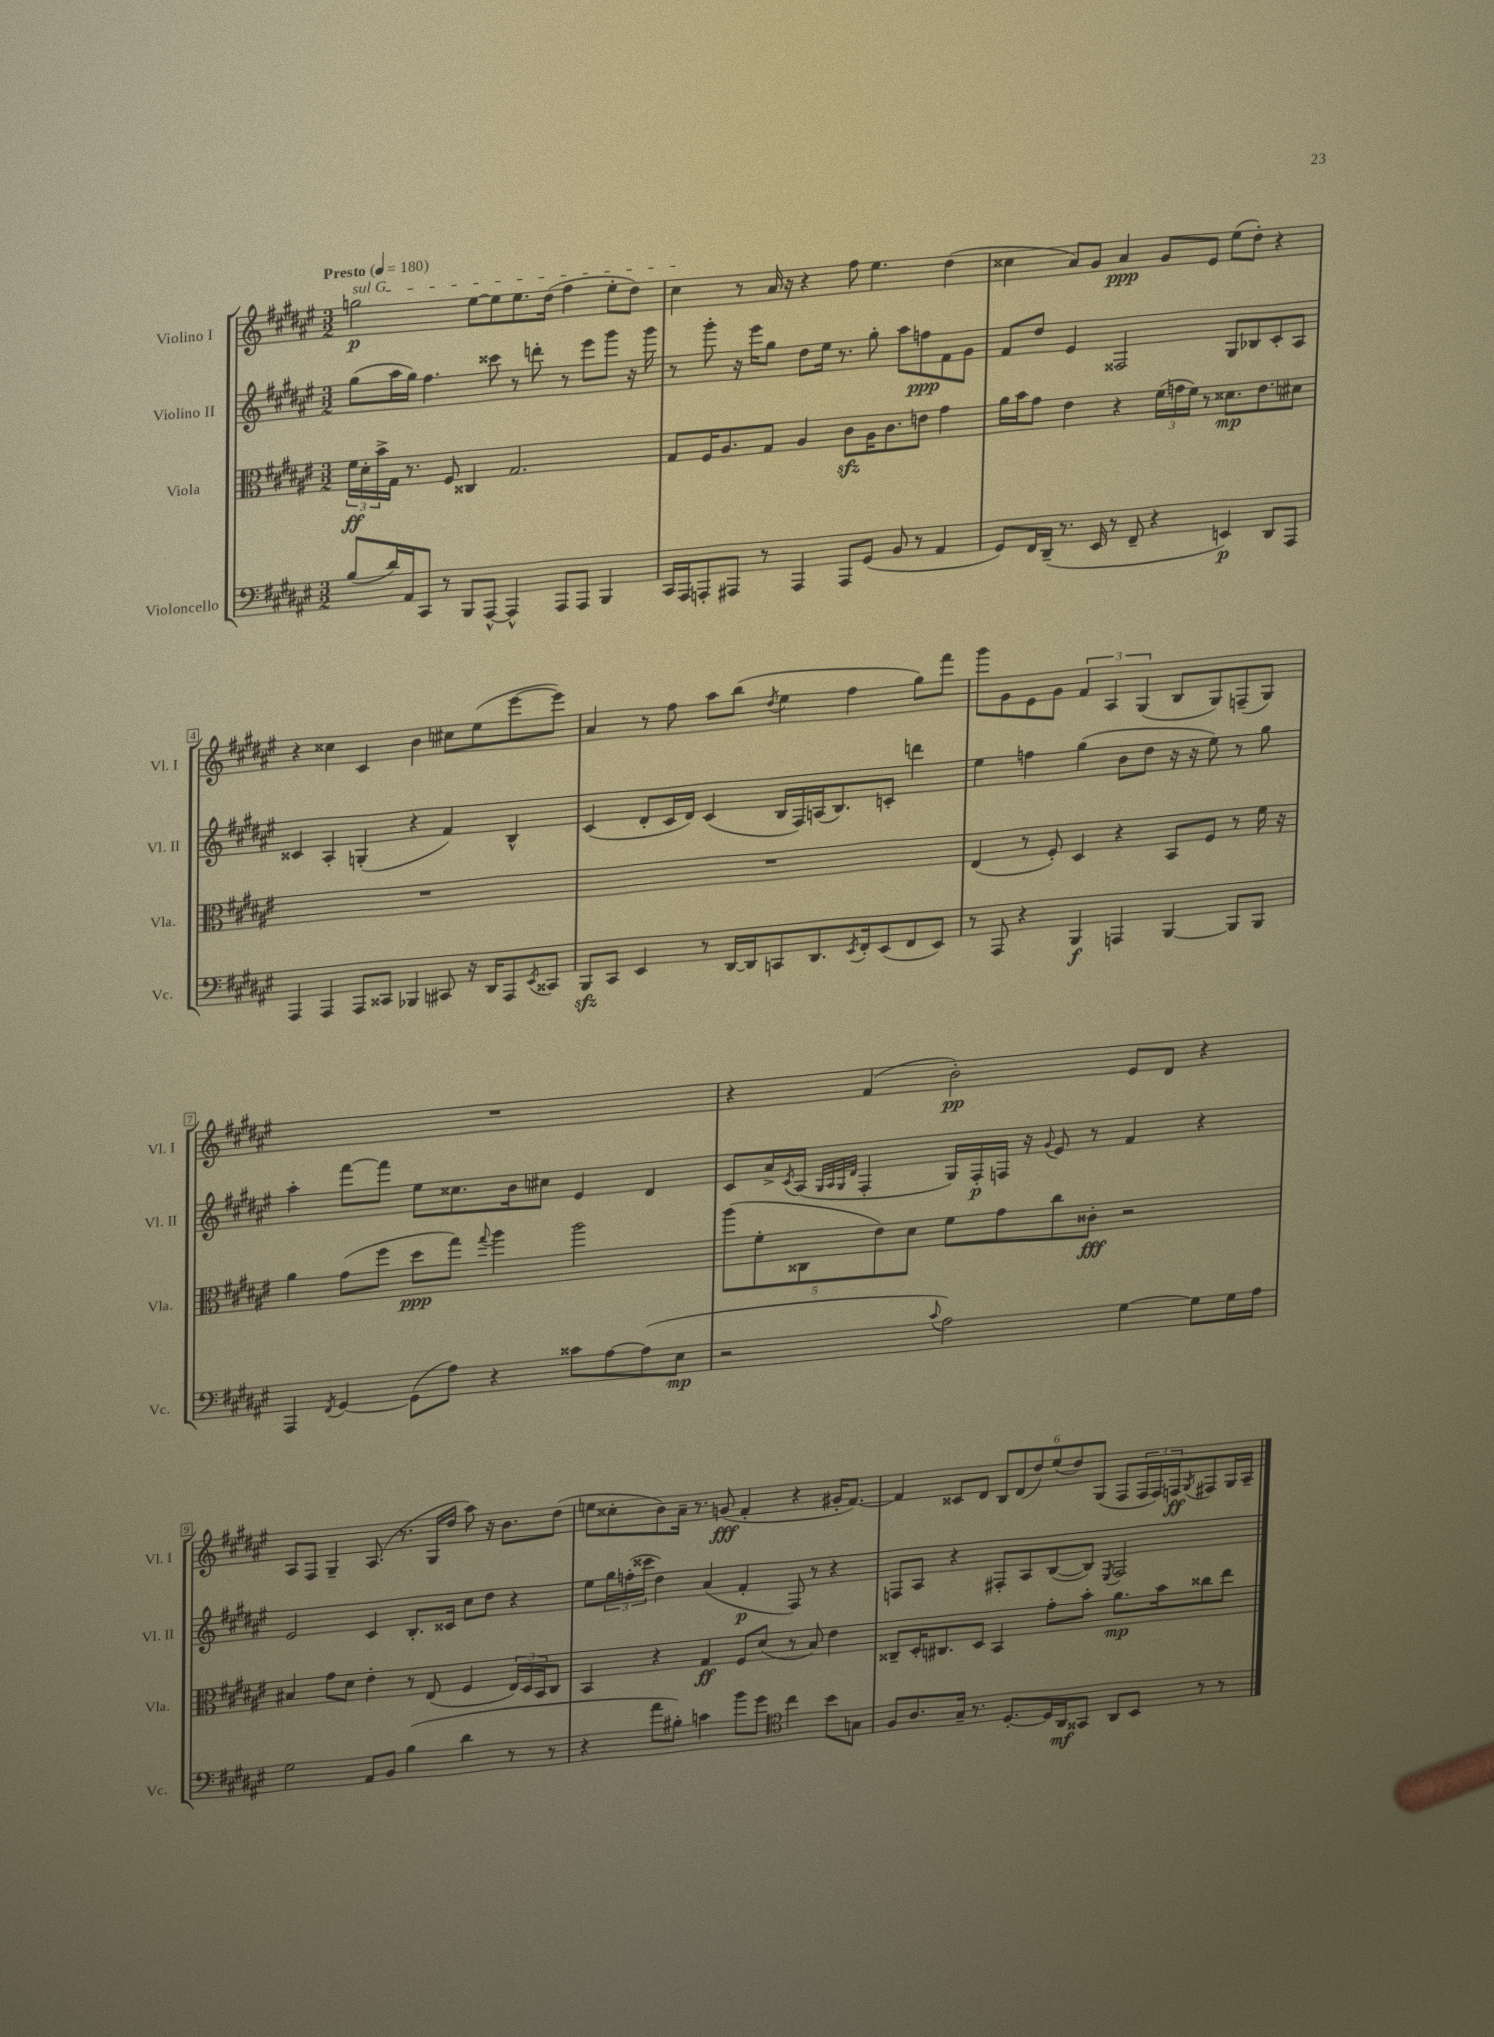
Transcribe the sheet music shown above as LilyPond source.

<<
\new StaffGroup <<
\new Staff = "s0" \with { instrumentName = "Violino I" shortInstrumentName = "Vl. I" } {
    \clef treble \key fis \major \numericTimeSignature \time 3/2 \tempo "Presto" 4 = 180
    \once \override TextSpanner.bound-details.left.text = \markup { \italic "sul G" } g''2\p\startTextSpan eis''8~ eis''8 eis''8. dis''16( fis''4 eis''8-. dis''8) |
    cis''4\stopTextSpan r8 ais'16 r16 r4 fis''8 eis''4. dis''4( |
    cisis''4 ais'8) gis'8 ais'4\ppp gis'8 eis'8 eis''8( dis''8-.) r4 |
    r4 cisis''4 cis'4 b'4 cis''8 eis''8( eis'''8~ eis'''8) |
    ais'4 r8 fis''8 ais''8 b''8( \acciaccatura { dis''8 } eis''4 fis''4 gis''8) fis'''8 |
    gis'''8 gis'8 eis'8 gis'8 \tuplet 3/2 { fis'4 ais4 gis4( } b8 gis8) f8--( gis8) |
    R1. |
    r4 fis'4( b'2-.\pp) eis'8 dis'8 r4 |
    ais8 fis8 gis4-- ais8.( r8. gis16 dis''16 ais''8) r16 b'8. dis''8( |
    e''8 cisis''8-. b'8) ais'16-- r8. g'8\fff( fis'4-. r4 gis'16-. fis'8.~) |
    fis'4 cisis'8 dis'8 \tuplet 6/4 { b8 dis'8( dis''8) eis''8( dis''8) gis8( } fis8 \tuplet 3/2 { fis16 fis16) f16\ff } \acciaccatura { gis8 } fis8 gis16 ais16-- \bar "|." |
}
\new Staff = "s1" \with { instrumentName = "Violino II" shortInstrumentName = "Vl. II" } {
    \clef treble \key fis \major \numericTimeSignature \time 3/2
    gis''8( ais''16 gis''16) fis''4. cisis'''8 r8 d'''8-. r8 eis'''8 gis'''8 r16 gis'''16 |
    r8 gis'''8-. r16 eis'''16 gis''8 dis''8 eis''16 r8. gis''8-. ais''8 f''8\ppp fis'8 gis'8 |
    fis'8 dis''8 eis'4 fisis2 gis8 bes8 cis'8-. ais8 |
    cisis'4 ais4-. g4-.( r4 fis'4) b4-^ |
    cis'4( dis'8-. cis'16 dis'16) cis'4( b16 fis16) a16( b8.) c'8-. d'''4 |
    eis''4 f''4 gis''4( b'8 dis''8 r16 r16 eis''8) r8 gis''8 |
    ais''4-. fis'''8~ fis'''8 eis''8 cisis''8. b'16 cis''8 eis'4 dis'4 |
    cis'8 ais'16-> \acciaccatura { cis'8 } ais16( \grace { gis32 ais32 gis32 dis'32 } fis4-. gis16) fis16-.\p f16 r16 \appoggiatura { gis'8 } eis'8 r8 fis'4 r4 |
    eis'2 cis'4 b8.-. cisis'16 cis''8 dis''8 r4 |
    eis''8 \tuplet 3/2 { gis''16 f''16-.( cisis'''16 } dis''4) ais'4( fis'4-.\p fis8) r8 r4 |
    f8 ais8 r4 fis8-. ais8 b8~( b8) \acciaccatura { eis8 } fis2 \bar "|." |
}
\new Staff = "s2" \with { instrumentName = "Viola" shortInstrumentName = "Vla." } {
    \clef alto \key fis \major \numericTimeSignature \time 3/2
    \tuplet 3/2 { fis'16\ff dis'16-. b'16-> } gis16 r8. fis8 cisis4 gis2. |
    gis8 fis16 ais8. gis8 ais4 cis'8\sfz ais16 cis'8. e'8 gis'4 |
    ais'16 b'16 gis'8 eis'4 r4 \tuplet 3/2 { fis'16( g'16 fis'16) } r8 disis'8.\mp eis'8. dis'8 |
    R1. |
    R1. |
    eis4( r8 fis8-.) dis4 r4 b,8 fis8 r8 fis'16 r16 |
    ais'4 gis'8( fis''8 dis''8\ppp gis''8) \appoggiatura { gis''8 } ais''4 ais''2 |
    \tuplet 5/4 { ais''8( fis'8-. cisis8 eis'8) dis'8 } fis'8 gis'8 cis''8 cisis'8-.\fff r2 |
    bis4 gis'8 dis'8 eis'4-. r8 eis8( fis4 \tuplet 3/2 { eis16) dis16 b,16 } cis8 |
    b,4 r4 gis4\ff fis8 dis'8( r8 b8) eis'4 |
    cisis8-- dis16-. cis8. dis8 b,4 gis'8-. b'8-. ais'8.\mp b'16 cisis''8 eis''8 \bar "|." |
}
\new Staff = "s3" \with { instrumentName = "Violoncello" shortInstrumentName = "Vc." } {
    \clef bass \key fis \major \numericTimeSignature \time 3/2
    b8( dis'16) ais,16 cis,8 r8 b,,8 ais,,8~-^ ais,,4-^ ais,,8 ais,,8 b,,4 |
    cis,16 ais,,16 a,,8-. ais,,8 r8 ais,,4 ais,,8 gis,8( b,8 r8 ais,4 |
    gis,8) fis,16 dis,16--( r8. eis,16 r8 fis,8-- r4 e,4\p) dis,8 ais,,8 |
    ais,,4 ais,,4 ais,,8 cisis,8 bes,,4 cis,8 r16 dis,16 ais,,8 \acciaccatura { eis,8 } cisis,8 |
    b,,8\sfz cis,8 eis,4 r8 dis,16~ dis,16 c,8 dis,8. \acciaccatura { eis,8 } fis,16-. eis,8( fis,8 eis,8) |
    r8 ais,,8 r4 b,,4\f a,,4 b,,4~ b,,8 b,,8 |
    ais,,4 \acciaccatura { fis,8 } gis,4~ gis,8( ais8) r4 cisis'8 ais8~ ais8( eis8\mp |
    r2 \appoggiatura { cis'8 } ais2) gis4~ gis8 gis16 ais16 |
    gis2 ais,8 b,8 b4( dis'4 r8 r8 |
    r4 ais'8 bis8-.) c'4 b'8 gis'8 \clef tenor cis''4 b'8 g8 |
    fis8 ais8. gis16-- r8. dis8.~-. dis16 ais,16\mf gisis,8 ais,8 b,8 r8 r8 \bar "|." |
}
>>
>>
\layout { \context { \Score \override BarNumber.stencil = #(make-stencil-boxer 0.1 0.3 ly:text-interface::print) } }
